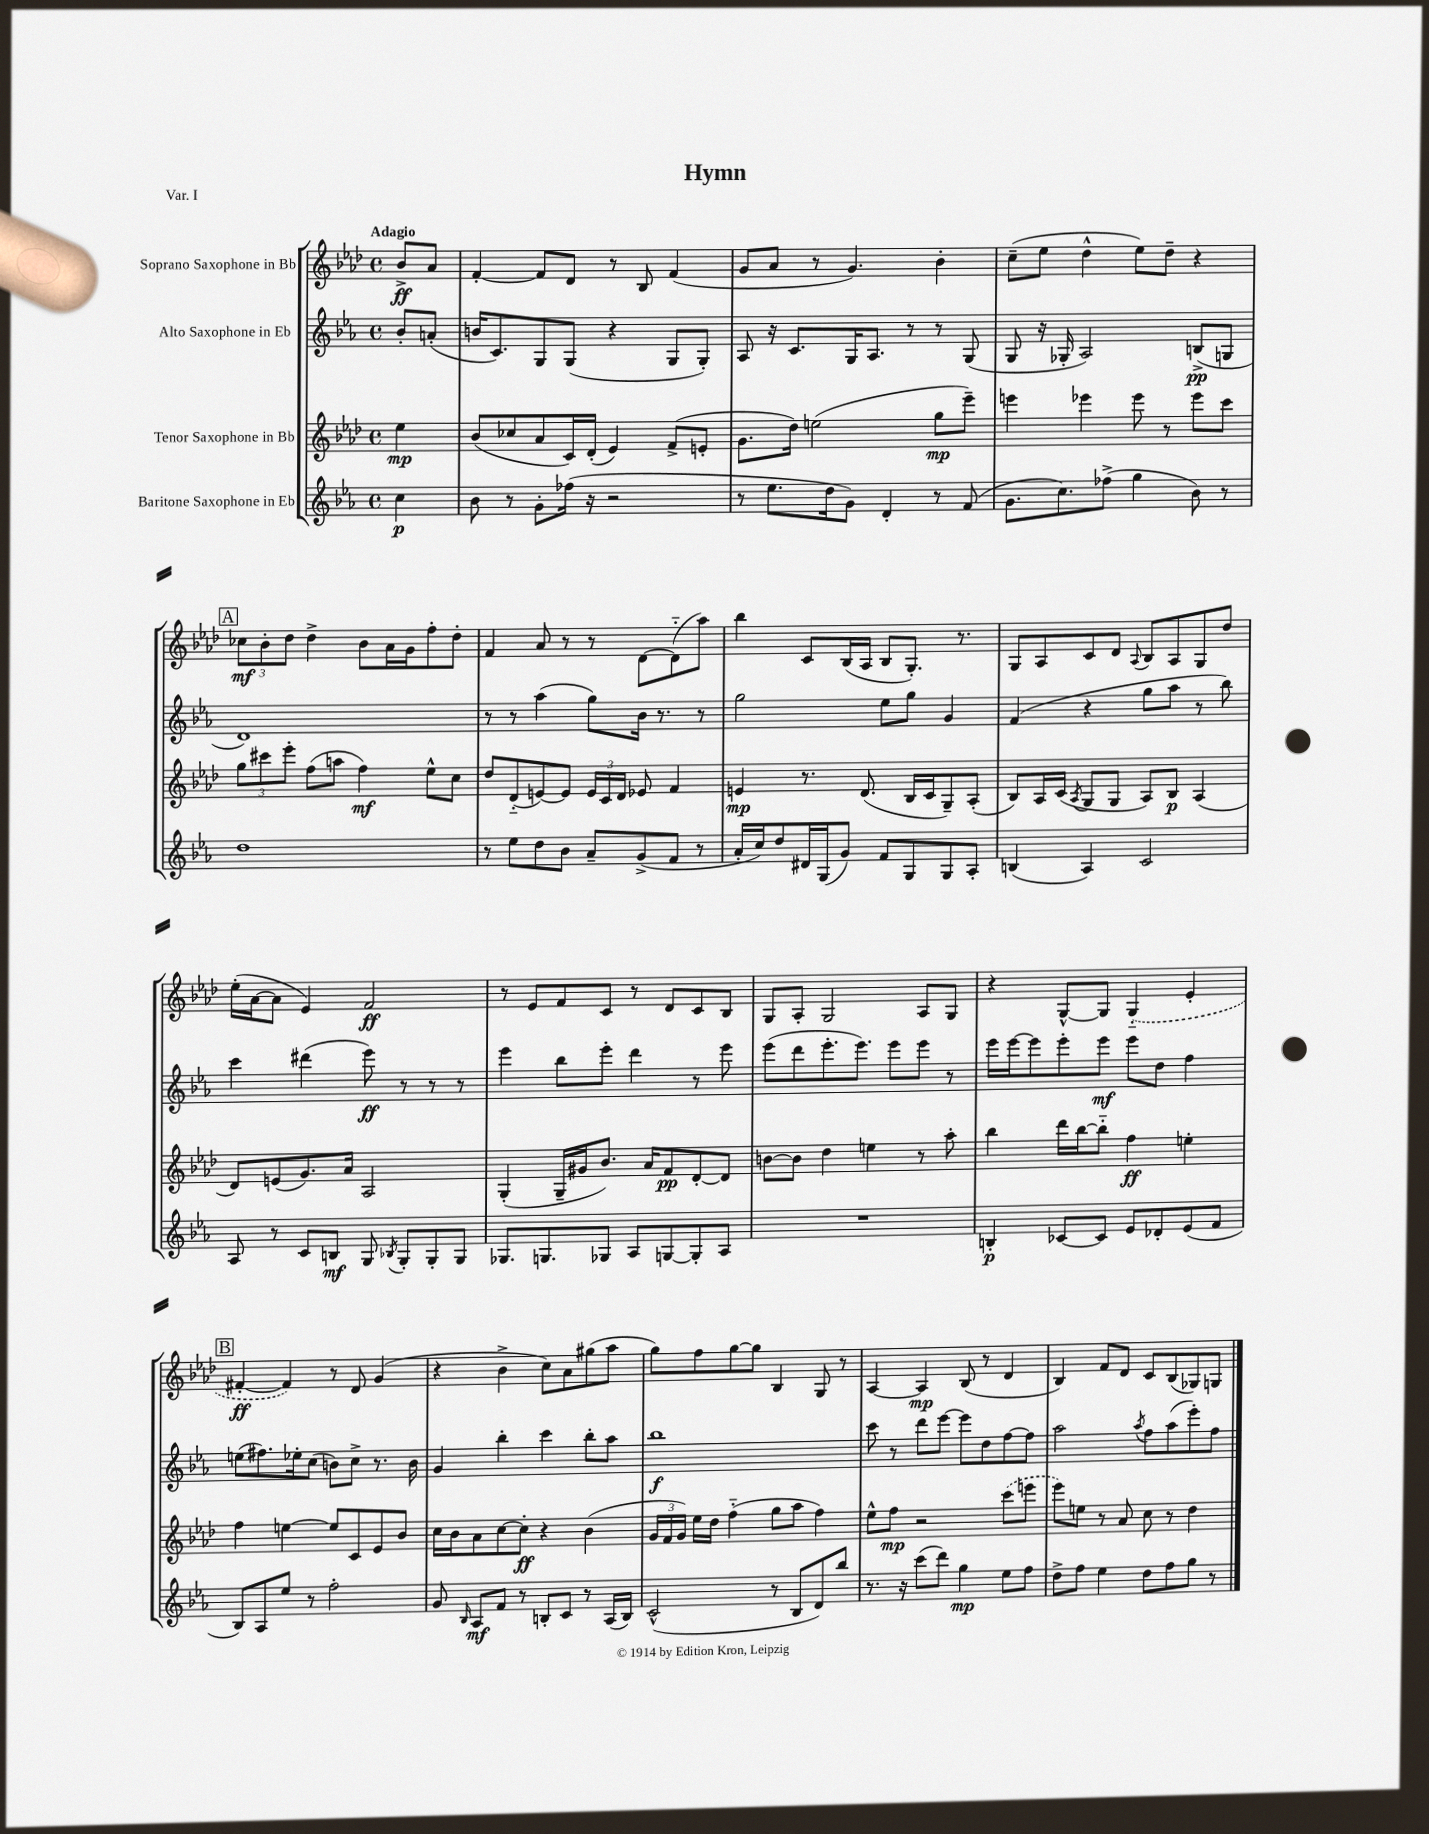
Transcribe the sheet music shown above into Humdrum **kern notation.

**kern	**kern	**kern	**kern
*staff4	*staff3	*staff2	*staff1
*clefG2	*clefG2	*clefG2	*clefG2
*k[b-e-a-]	*k[b-e-a-d-]	*k[b-e-a-]	*k[b-e-a-d-]
*M4/4	*M4/4	*M4/4	*M4/4
*met(c)	*met(c)	*met(c)	*met(c)
4cc	4ee-	8b-'	8b-^
.	.	(8a'	8a-
=	=	=	=
8b-	(8b-	16b	[4f'
.	.	8.c)	.
8r	8cc-	.	.
8g'	8a-	8G	8f]
(16ff-	16c)	(8G	8d-
16r	(16d-'	.	.
2r	4e-)	4r	8r
.	.	.	8B-
.	(8f^	8G	(4f
.	8e'	8G')	.
=	=	=	=
8r	8.g	8A-	8g
8.ee-	.	16r	8a-
.	16dd-)	8.c	.
.	(2ee	.	8r
16dd	.	.	.
8g)	.	16G	4.g)
.	.	8.A-	.
4d'	.	.	.
.	.	8r	.
8r	8gg	8r	4b-'
(8f	8eee-~)	(8G	.
=	=	=	=
8.g	4eee	8G	(8cc~
.	.	16r	8ee-
8.cc)	.	16G-'	.
.	4eee-	2A-)	4dd-^^
(8ff-^	.	.	.
4gg	8eee-	.	8ee-)
.	8r	.	8dd-~
8b-)	8eee-	(8B^	4r
8r	8ccc	8G	.
=	=	=	=
1dd	12gg	1d)	12cc-
.	12ccc#	.	12b-'
.	12eee-'	.	12dd-
.	(8ff	.	4dd-^
.	8aa	.	.
.	4ff)	.	8b-
.	.	.	16a-
.	.	.	16g
.	8ee-^^	.	8ff'
.	8cc	.	8dd-'
=	=	=	=
8r	8dd-	8r	4f
8ee-	(8d-'~	8r	.
8dd	[8e)	(4aa-	8a-
8b-	8e]	.	8r
8a-~	24e	8gg)	8r
.	24c	.	.
.	24d-	.	.
(8g^	8e-	16b-	[8d-
.	.	8.r	.
8f	4f	.	(8d-'~]
8r	.	8r	8aa-)
=	=	=	=
16a-'	4e	2gg	4bb-
16cc)	.	.	.
8dd	.	.	.
16d#	8.r	.	8c
(16G	.	.	.
8g)	.	.	(16B-
.	(8.d-	.	16A-
8f	.	8ee-	8B-
8G	16B-	8gg	8.G')
.	16c	.	.
8G	8G~)	4g	.
.	.	.	8.r
8A-'	(8A-'	.	.
=	=	=	=
(4B	8B-)	(4f	8G
.	16A-	.	8A-
.	(16c	.	.
.	8qA-	.	.
4A-)	8G	4r	8c
.	8G	.	8d-
.	.	.	8qqA-
2c	8A-)	8gg	8B-
.	8B-	8aa-	8A-
.	(4A-	8r	8G
.	.	8bb-)	8dd-
=	=	=	=
8A-	8d-)	4ccc	(16ee-'
.	.	.	[16a-
8r	(8e	.	8a-]
8c	8.g)	(4ddd#	4e-)
8B	.	.	.
.	16a-	.	.
8G	2A-	8eee-)	2f
8qB-	.	.	.
8G'	.	8r	.
8G'	.	8r	.
8G	.	8r	.
=	=	=	=
8.G-	(4G'	4eee-	8r
.	.	.	8e-
8.G	.	.	.
.	16G~	8bb-	8f
.	16g#	.	.
8G-	8.b-)	8eee-'	8c
8A-	.	4ddd	8r
.	16a-	.	.
[8G	8f	.	8d-
8G']	[8d-'	8r	8c
8A-	8d-]	8eee-	8B-
=	=	=	=
1r	[8b	(8eee-	8G
.	8b]	8ddd	8A-'
.	4dd-	8.eee-'	2G
.	.	8.eee-)	.
.	4ee	.	.
.	.	8eee-	.
.	8r	8eee-	8A-
.	8aa-'	8r	8G
=	=	=	=
4B'	4bb-	16eee-	4r
.	.	[16eee-	.
.	.	8eee-]	.
[8c-	16ddd-	8eee-'	[8G^^
.	[16bb-	.	.
8c-]	8bb-'~]	8eee-	8G]
8e-	4ff	8eee-	(4G'~
8d-'	.	8dd	.
(8e-	4ee'	4ff	4e-'
8f	.	.	.
=	=	=	=
8B-)	4ff	(8ee	[4f#'
8A-	.	8.ff#)	.
8ee-	[4ee	.	4f#])
.	.	16ee-'	.
8r	.	(8cc	.
2ff'	8ee]	8b)	8r
.	8c	8cc^	8d-
.	8e-	8.r	(4g
.	8b-	.	.
.	.	16b	.
=	=	=	=
8g	16cc	4g	4r
.	16b-	.	.
16qqB-	.	.	.
8A-	8a-	.	.
8f	[8cc	4bb-'	4b-^
8r	8cc']	.	.
8B'	4r	4ccc	8cc)
8c	.	.	8a-
8r	(4b-	8bb-'	(8gg#
(16A-	.	8aa-	8aa-
16B)	.	.	.
=	=	=	=
(2c^^	24g	1bb-	8gg)
.	24f	.	.
.	24g)	.	.
.	16ee-	.	8ff
.	16dd-	.	.
.	(4ff'~	.	[8gg
.	.	.	8gg]
8r	8gg	.	4B-
8B-	8aa-	.	.
8d)	4ff)	.	8G
8bb-	.	.	8r
=	=	=	=
8.r	8ee-^^	8ccc	[4A-
.	8ff	8r	.
16r	.	.	.
(8ccc	2r	8ddd	4A-]
8ddd)	.	[8eee-	.
4gg	.	8eee-]	(8B-
.	.	8dd	8r
8ee-	(8ccc	[8ff	4d-
8ff	8eee	8ff]	.
=	=	=	=
8dd^	8eee-)	2aa-	4B-)
8ff	8ee	.	.
4ee-	8r	.	8f
.	8a-	.	8d-
.	.	8qaa-	.
8dd	8cc	8ff	8c
8ff	8r	(8aa-	(8B-
8gg	4dd-	8eee-')	8G-)
8r	.	8ff	8G
==	==	==	==
*-	*-	*-	*-
